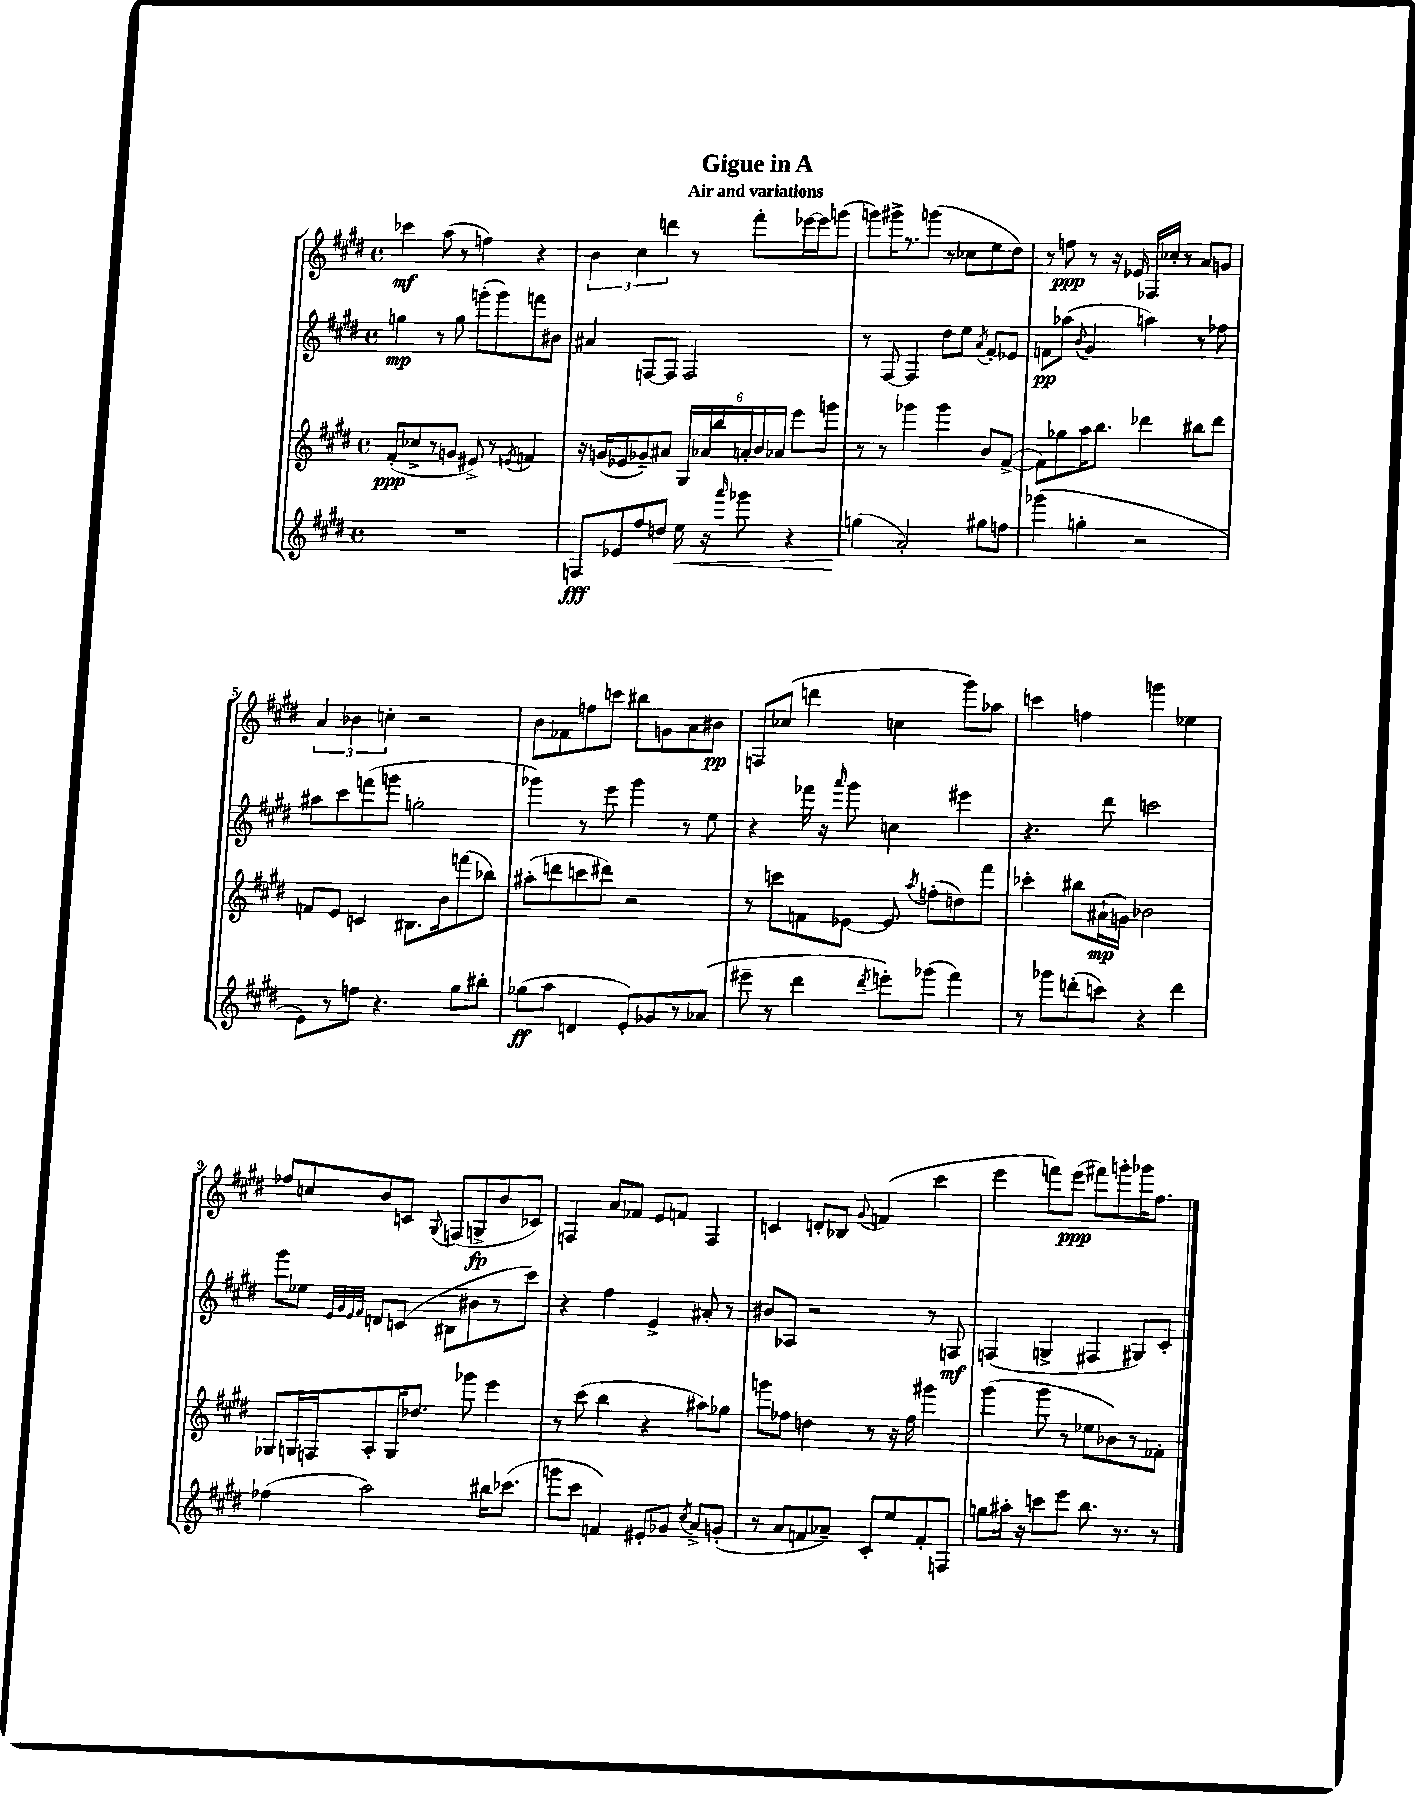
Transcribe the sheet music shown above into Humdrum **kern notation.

**kern	**kern	**kern	**kern
*staff4	*staff3	*staff2	*staff1
*clefG2	*clefG2	*clefG2	*clefG2
*k[f#c#g#d#]	*k[f#c#g#d#]	*k[f#c#g#d#]	*k[f#c#g#d#]
*M4/4	*M4/4	*M4/4	*M4/4
*met(c)	*met(c)	*met(c)	*met(c)
1r	(8f#'	4gg	4ccc-
.	8cc-^	.	.
.	8r	8r	(8aa
.	8g	8gg	8r
.	8e#^)	(8ggg'	4ff)
.	8r	8ggg)	.
.	8qe	.	.
.	4f	8fff	4r
.	.	8b#	.
=	=	=	=
8F	16r	4a#	6b
.	(16g	.	.
8e-	8e-	.	.
.	.	.	6cc#
8ff#	8g-~)	[8F	.
.	.	.	6ddd
8dd	8a#	8F]	.
16ee	24G#	2F	8r
.	24a-	.	.
16r	.	.	.
.	24bb	.	.
16qqaaa	.	.	.
8ggg-	24a'	.	8fff#'
.	24b	.	.
.	24a-	.	.
4r	8eee	.	[16eee-
.	.	.	16eee-]
.	8ggg	.	(8ggg
=	=	=	=
(4gg	8r	8r	8ggg)
.	8r	[8F#	16ggg#^
.	.	.	8.r
2a')	4ggg-	4F#]	.
.	.	.	(8ggg
.	4ggg-	8dd#	8r
.	.	8ee	8cc-
.	.	8qa	.
8gg#	8b	8f#'	8ee
8ff	([8f#^	8e-	8dd#)
=	=	=	=
(4ggg-	8f#])	8f	8r
.	8gg-	(8aa-	8ff
.	.	8qqb	.
4gg'	16aa	4g#	8r
.	8.bb	.	.
.	.	.	16r
.	.	.	16e-
2r	4ddd-	4aa)	16F-
.	.	.	16cc-'
.	.	.	8r
.	8bb#	8r	8a
.	8ddd-	8ff-	8g
=	=	=	=
8e)	8f	8aa#	6a
8r	8e	8ccc#	.
.	.	.	6b-
8ff	4c	(8fff	.
.	.	.	6cc'
4.r	.	8ggg	.
.	8.B#	2gg'	2r
.	16b	.	.
8gg#	(8fff	.	.
8bb#'	8bb-)	.	.
=	=	=	=
(8gg-	(8aa#'	4ggg-)	8b
8aa	8ddd	.	8f-
4d	8ccc	8r	8ff
.	8ddd#)	8eee	8ccc
8e')	2r	4ggg-	8bb#
8g-	.	.	8g
8r	.	8r	8a
(8a-	.	8ee	8b#
=	=	=	=
8eee#~	8r	4r	8F
8r	8ccc	.	(8cc-
4ddd#	8f	16fff-	4ddd
.	.	16r	.
.	.	16qqaaa	.
.	[8e-	8ggg#	.
8qddd#	.	.	.
8eee')	8e-]	4cc	4cc
.	8qaa	.	.
(8ggg-	(8ff'	.	.
4fff#)	8dd)	4eee#	8ggg#)
.	8fff#	.	8aa-
=	=	=	=
8r	4ccc-'	4.r	4ccc
8ggg-	.	.	.
(8ddd'	8bb#	.	4ff
8ccc)	(16a#`	8ddd#	.
.	16g)	.	.
4r	2b-	2ccc	4ggg
4ddd	.	.	4ee-
=	=	=	=
(4ff-	8G-	8ggg#	8ff-
.	16G	8ee-	8cc
.	16F	.	.
.	.	32qqe	.
.	.	32qqg#	.
.	.	32qqe	.
.	.	32qqf#	.
2aa)	8A'	8d	8b
.	16G	(8c	8c
.	8.dd-	.	.
.	.	.	8qqG#
.	.	8B#	(8F
.	8ggg-	8b#	8G^
16bb#	4eee	8r	8b
(8.ccc-	.	.	.
.	.	8ccc#)	8c-)
=	=	=	=
8ggg	8r	4r	4F
8ccc#	(8ccc#	.	.
4f)	4bb	4ff#	8a
.	.	.	8f-
8e#'	4r	4e^	8e
8g-	.	.	8f
8qcc#	.	.	.
8a^	8aa#)	8a#'	4F
(8g'	8gg-	8r	.
=	=	=	=
8r	8ggg	8b#	4c
8a	8ff-	8A-	.
8f	4dd	2r	8d'
8a-~)	.	.	8B-
.	.	.	8qqg#
8c#'	8r	.	(4f
8ee	16r	.	.
.	16ff-	.	.
8f'	4ggg#	8r	4ccc#
8F	.	8F	.
=	=	=	=
8gg	(4ggg#	(4F	4eee
16aa#'	.	.	.
16r	.	.	.
8ccc	8ggg#	4G^	8fff)
8eee	8r	.	(8eee
8.bb	8ee-	4F#	8fff#)
.	8b-)	.	8ggg'
8.r	.	.	.
.	8r	8G#)	16ggg-
.	.	.	8.ff#
8r	8f-'	8c#'	.
==	==	==	==
*-	*-	*-	*-
